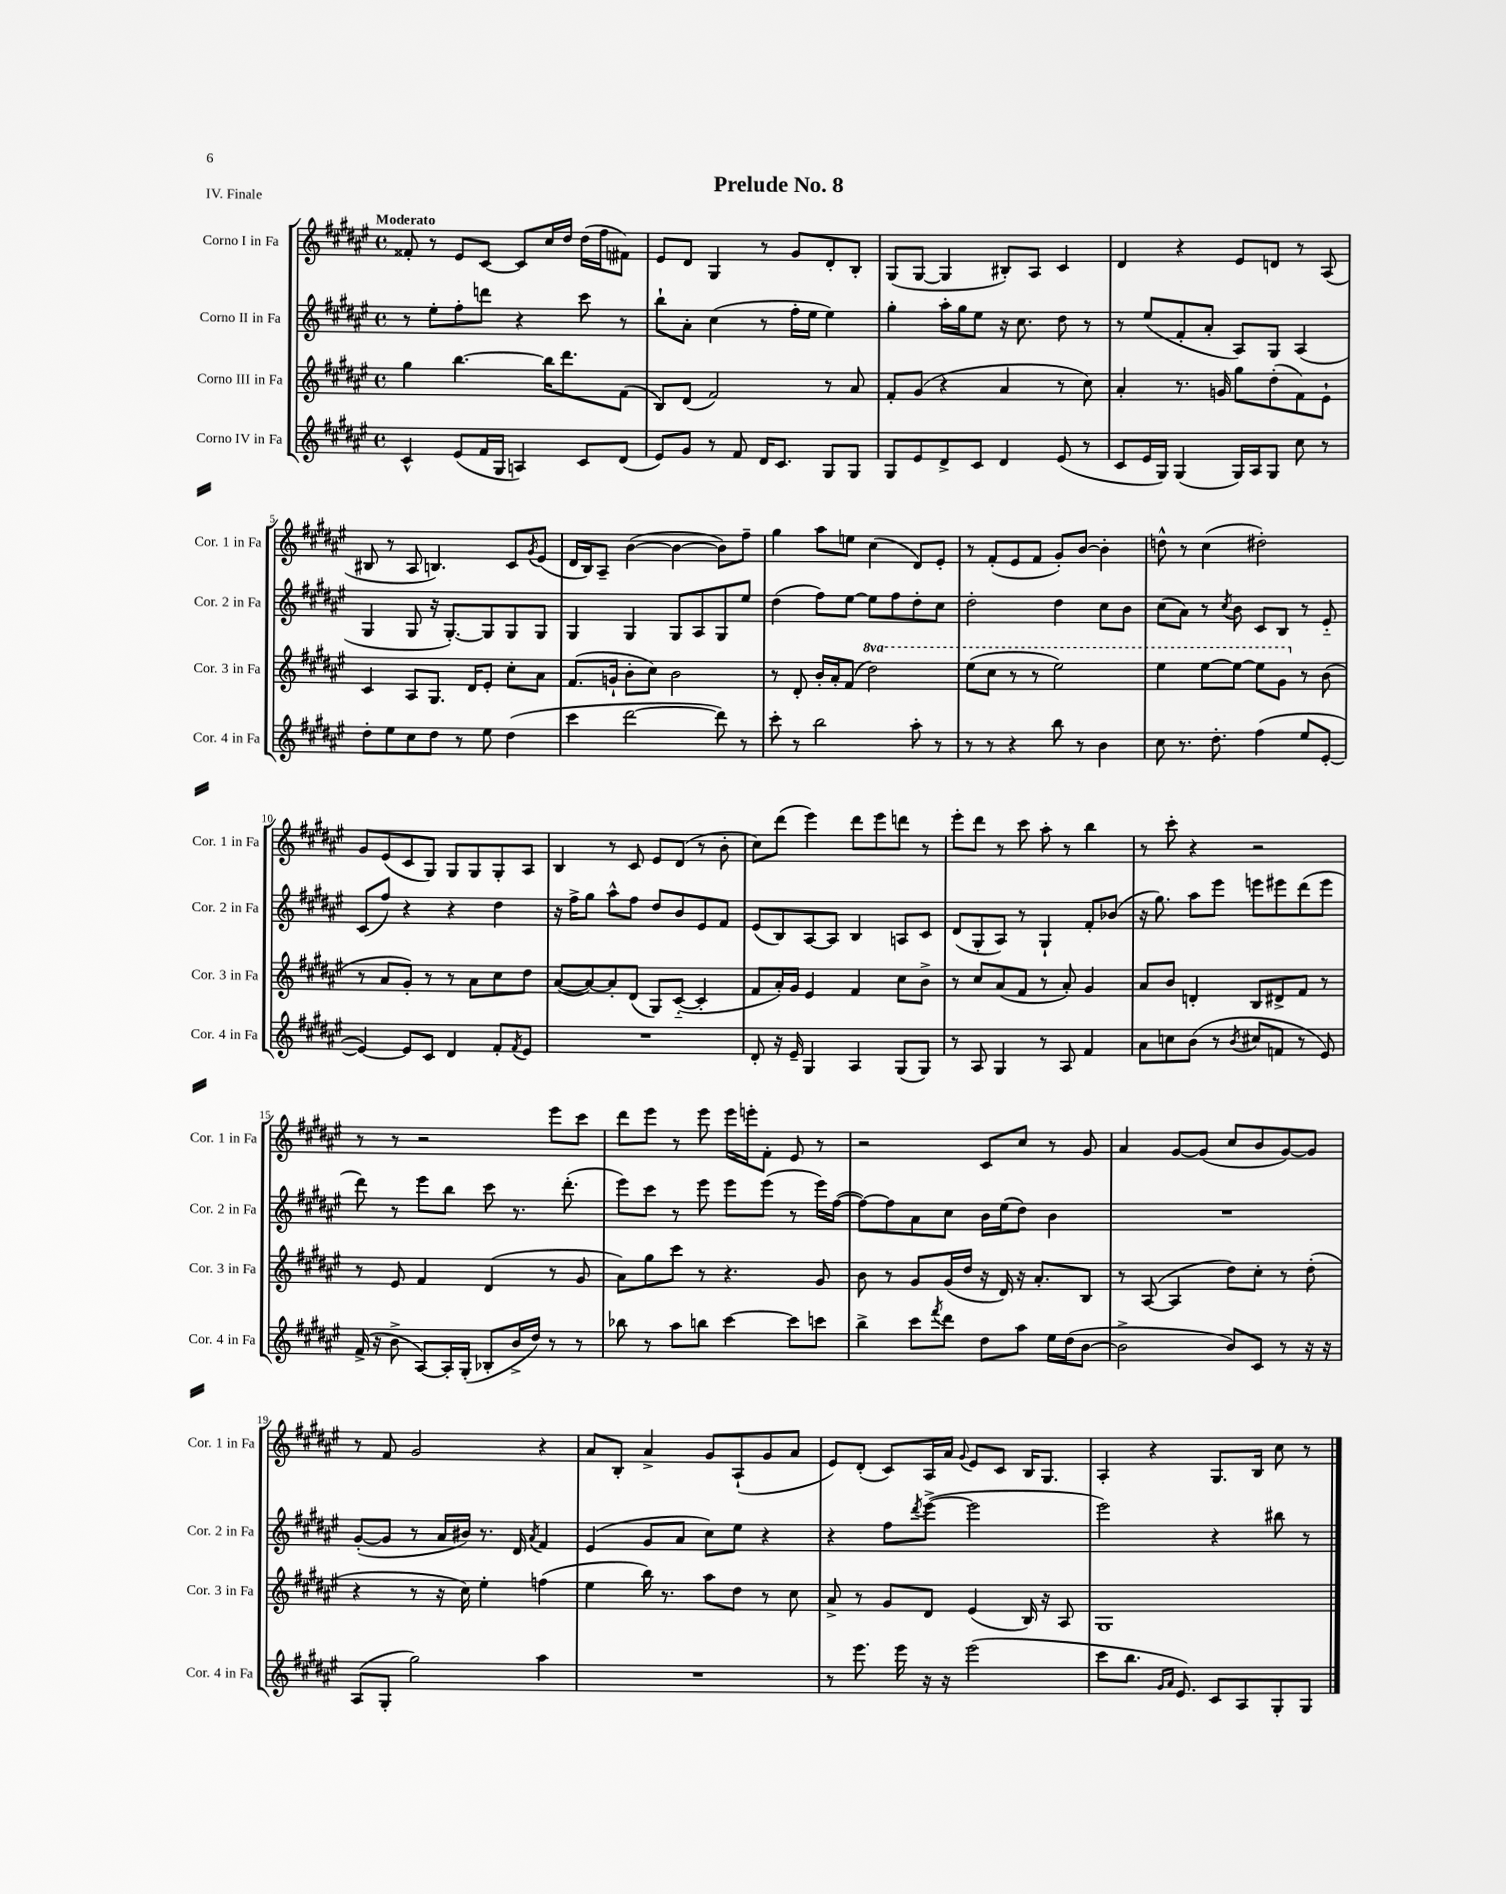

**kern	**kern	**kern	**kern
*part4	*part3	*part2	*part1
*staff4	*staff3	*staff2	*staff1
*I"Corno IV in Fa	*I"Corno III in Fa	*I"Corno II in Fa	*I"Corno I in Fa
*I'Cor. 4 in Fa	*I'Cor. 3 in Fa	*I'Cor. 2 in Fa	*I'Cor. 1 in Fa
*clefG2	*clefG2	*clefG2	*clefG2
*k[f#c#g#d#a#e#]	*k[f#c#g#d#a#e#]	*k[f#c#g#d#a#e#]	*k[f#c#g#d#a#e#]
*M4/4	*M4/4	*M4/4	*M4/4
*met(c)	*met(c)	*met(c)	*met(c)
=1	=1	=1	=1
!	!	!	!LO:TX:a:B:t=Moderato
4c#^^/	4gg#\	8r	8f##X'/
.	.	8ee#'\L	8r
(8e#/L	[4.bb\	8ff#'\	8e#/L
16f#/L	.	8dddn\J	[8c#/J
16G#/JJ	.	.	.
4An/)	.	4r	8c#/L]
.	16bb\KL]	.	16cc#/L
.	8.ddd#\	.	16dd#/JJ
8c#/L	.	8ccc#\	(16dd#\LL
.	.	.	16ff#\J
(8d#/J	(8f#\J	8r	8f#X\J)
=2	=2	=2	=2
8e#/L)	8B/L)	8bb`\L	8e#/L
8g#/J	(8d#/J	8a#'\J	8d#/J
8r	2f#/)	(4cc#\	4G#/
8f#/	.	.	.
16d#/KL	.	8r	8r
8.c#/J	.	.	.
.	.	16ff#'\LL	8g#/L
.	.	16ee#\JJ	.
8G#/L	8r	4ee#\)	8d#'/
8G#/J	8a#/	.	8B'/J
=3	=3	=3	=3
8G#/L	8f#'/L	4gg#'\	(8G#/L
8e#/	(8g#/J	.	[8G#/J
8d#^/	4r	16aa#'\LL	4G#/]
.	.	16gg#\J	.
8c#/J	.	8ee#\J	.
4d#/	4a#/	16r	8B#X'/L)
.	.	8.cc#\	.
.	.	.	8A#/J
(8e#/	8r	8dd#\	4c#/
8r	8cc#\)	8r	.
=4	=4	=4	=4
8c#/L	4a#'/	8r	4d#/
16e#/L	.	(8ee#/L	.
16G#/JJ)	.	.	.
(4G#/	8.r	8f#'/	4r
.	.	8a#'/J	.
.	16gn/	.	.
16G#/LL)	8gg#\L	8A#/L)	8e#/L
16A#/J	.	.	.
8G#/J	(8dd#'\	8G#/J	8dn/J
8cc#\	8f#\)	(4A#/	8r
8r	8e#`\J	.	(8A#/
!!LO:LB:g=z
=5	=5	=5	=5
8dd#'\L	4c#/	4G#/	8B#X/
8ee#\	.	.	8r
8cc#\	8A#/L	8G#/	8A#/
8dd#\J	8.G#/J	16r	4.Bn/)
.	.	[8.G#'/L)	.
8r	.	.	.
.	16d#/KL	.	.
8ee#\	8e#'/J	8G#/]	.
(4dd#\	8cc#'\L	8G#/	8c#/L
.	.	.	8qg#/
.	8a#\J	8G#/J	(8e#/J
=6	=6	=6	=6
4ccc#\	(8.f#/L	4G#/	16d#/LL
.	.	.	16B/J)
.	.	.	8A#~/J
.	16gn`/Jk	.	.
[2ddd#\	8b'\L	4G#/	([4b\
.	8cc#\J)	.	.
.	2b\	8G#/L	4b\_
.	.	8A#/	.
8ddd#\])	.	8G#/	8b\L])
8r	.	8ee#/J	8ff#~\J
=7	=7	=7	=7
8ccc#'\	8r	(4dd#\	4gg#\
8r	8d#'/	.	.
2bb\	16b'/LL	8ff#\L)	8aa#\L
.	16a#'/J	.	.
.	(8f#/J	[8ee#\J	8een\J
*	*8va	*	*
.	2ddd#\)	8ee#\L]	(4cc#\
.	.	8ff#\	.
8aa#'\	.	8dd#'\	8d#/L)
8r	.	8cc#\J	8e#'/J
=8	=8	=8	=8
8r	(8eee#\L	2dd#'\	8r
8r	8ccc#\J	.	(8f#'/L
4r	8r	.	8e#/
.	8r	.	8f#/J
8bb\	2eee#\)	4dd#\	8g#'/L)
8r	.	.	[8b/J
4b\	.	8cc#\L	4b'\]
.	.	8b\J	.
=9	=9	=9	=9
8cc#\	4eee#\	(8cc#\L	8ddn^^\
8.r	.	8a#\J)	8r
.	[8eee#\L	8r	(4cc#\
8.dd#'\	.	.	.
.	.	8qcc#/	.
.	8eee#\J_	8b\	.
(4ff#\	8eee#\L]	8c#/L	2dd#X'\)
.	8gg#\J	8B/J	.
*	*X8va	*	*
8ee#/L	8r	8r	.
[8e#'/J	(8b\	8e#/	.
!!LO:LB:g=z
=10	=10	=10	=10
4e#/_)	8r	(8c#/L	8g#/L
.	8a#/L	8ff#/J)	(8e#/
8e#/L]	8g#'/J)	4r	8c#/
8c#/J	8r	.	8G#/J)
4d#/	8r	4r	8G#/L
.	8a#\L	.	8G#/
8f#'/L	8cc#\	4dd#\	8G#'/
8qf#/	.	.	.
8e#/J	8dd#\J	.	8A#/J
=11	=11	=11	=11
1r	([8a#/L	16r	4B/
.	.	16ff#^\KL	.
.	8a#/_)	8gg#\J	.
.	8a#'/]	8aa#^^\L	8r
.	(8d#/J	8ff#\J	8c#/
.	8G#/L)	8dd#/L	8e#/L
.	([8c#/J	8b/	(8d#/J
.	4c#'/]	8e#/	8r
.	.	8f#/J	8b'\
=12	=12	=12	=12
8d#'/	8f#/L	(8e#/L	8cc#\L)
16r	16a#'/L)	8B/)	(8ddd#\J
16e#~/	16g#/JJ	.	.
4G#/	4e#/	[8A#/	4eee#\)
.	.	8A#/J]	.
4A#/	4f#/	4B/	8ddd#\L
.	.	.	8eee#\
(8G#/L	8cc#\L	8An/L	8dddn\J
8G#/J)	8b^\J	8c#/J	8r
=13	=13	=13	=13
8r	8r	(8d#/L	8eee#'\L
8A#/	8cc#/L	8G#'/	8ddd#\J
4G#/	(8a#/	8A#/J)	8r
.	8f#/J	8r	8ccc#\
8r	8r	4G#`/	8aa#'\
8A#/	8a#'/)	.	8r
4f#/	4g#/	8f#'/L	4bb\
.	.	(8b-X/J	.
=14	=14	=14	=14
8a#\L	8a#/L	16r	8r
.	.	8.gg#\)	.
8ccn\	8b/J	.	8ccc#'\
(8b\J	4dn'/	8aa#\L	4r
8r	.	8eee#\J	.
8qb/	.	.	.
8cc#X/L	8B/L	8eeen\L	2r
8fn/J	8d#X^/	8eee#X\	.
8r	8f#/J	(8ddd#\	.
8e#/)	8r	8eee#\J	.
!!LO:LB:g=z
=15	=15	=15	=15
(16f#^/	8r	8ddd#\)	8r
16r	.	.	.
8b^\	8e#/	8r	8r
[8A#/L)	4f#/	8eee#\L	2r
16A#'/L]	.	8bb\J	.
(16G#'/JJ	.	.	.
8B-X'/L	(4d#/	8ccc#\	.
16b^/L	.	8.r	.
16dd#/JJ)	.	.	.
8r	8r	.	8eee#\L
.	.	(8.ddd#'\	.
8r	8g#/	.	8ccc#\J
=16	=16	=16	=16
8bb-X\	8a#\L)	8eee#\L)	8ddd#\L
8r	8gg#\	8ccc#\J	8eee#\J
8aa#\L	8ccc#\J	8r	8r
8bbn\J	8r	8eee#\	8eee#\
[4ccc#\	4.r	8eee#\L	16eee#\LL
.	.	.	16eeen'\J
.	.	(8eee#\J	8f#'\J
8ccc#\L]	.	8r	8e#/
8cccn\J	8g#/	16eee#\LL)	8r
.	.	([16ff#\JJ	.
=17	=17	=17	=17
4bb^\	8b\	8ff#\L_)	2r
.	8r	8ff#\]	.
8ccc#\L	8g#/L	8a#\	.
8qfff#/	.	.	.
8ddd#\J	(16g#/L	8cc#\J	.
.	16dd#/JJ	.	.
8dd#\L	16r	16b\LL	8c#/L
.	16d#/)	(16ee#\J	.
8aa#\J	16r	8dd#\J)	8cc#/J
.	8.a#'/L	.	.
16ee#\LL	.	4b\	8r
(16dd#\J	.	.	.
[8b\J	8B/J	.	8g#/
=18	=18	=18	=18
2b^\]	8r	1r	4a#/
.	([8A#/	.	.
.	4A#/]	.	[8g#/L
.	.	.	(8g#/J]
8b/L)	8dd#\L)	.	8cc#/L
8c#/J	8cc#'\J	.	8b/
8r	8r	.	[8g#/)
16r	(8dd#'\	.	8g#/J]
16r	.	.	.
!!LO:LB:g=z
=19	=19	=19	=19
(8A#/L	4r	([8g#'/L	8r
8G#'/J	.	8g#/J]	8f#/
2gg#\)	8r	8r	2g#/
.	16r	16a#/LL	.
.	16cc#\)	16b#X/JJ)	.
.	4ee#'\	8.r	.
.	.	16d#/	.
.	.	8qa#/	.
4aa#\	(4ffn\	4f#/	4r
=20	=20	=20	=20
1r	4ee#\	(4e#/	8a#/L
.	.	.	8B'/J
.	16bb\)	8g#/L	4a#^/
.	8.r	.	.
.	.	8a#/J	.
.	8aa#\L	8cc#\L)	8g#/L
.	8dd#\J	8ee#\J	(8A#`/
.	8r	4r	8g#/
.	8cc#\	.	8a#/J
=21	=21	=21	=21
8r	8a#^/	4r	8e#/L)
8.eee#\	8r	.	(8d#'/J
.	8g#/L	8ff#\L	8c#/L)
16eee#\	.	.	.
.	.	8qddd#/	.
16r	8d#/J	([8eee#^\J	16A#/L
16r	.	.	16a#/JJ
.	.	.	8qqg#/
(2eee#\	(4e#/	2eee#\]	8e#/L
.	.	.	8c#/J
.	16B/)	.	16B/KL
.	16r	.	8.G#/J
.	8A#/	.	.
=22	=22	=22	=22
8ccc#\L	1G#	2eee#\)	4A#'/
8.bb\J	.	.	.
.	.	.	4r
16qqg#/LL	.	.	.
16qqa#/JJ	.	.	.
8.e#/)	.	.	.
8c#/L	.	4r	8.G#/L
8A#/	.	.	.
.	.	.	16B/Jk
8G#'/	.	8bb#X\	8cc#\
8G#/J	.	8r	8r
==	==	==	==
*-	*-	*-	*-
